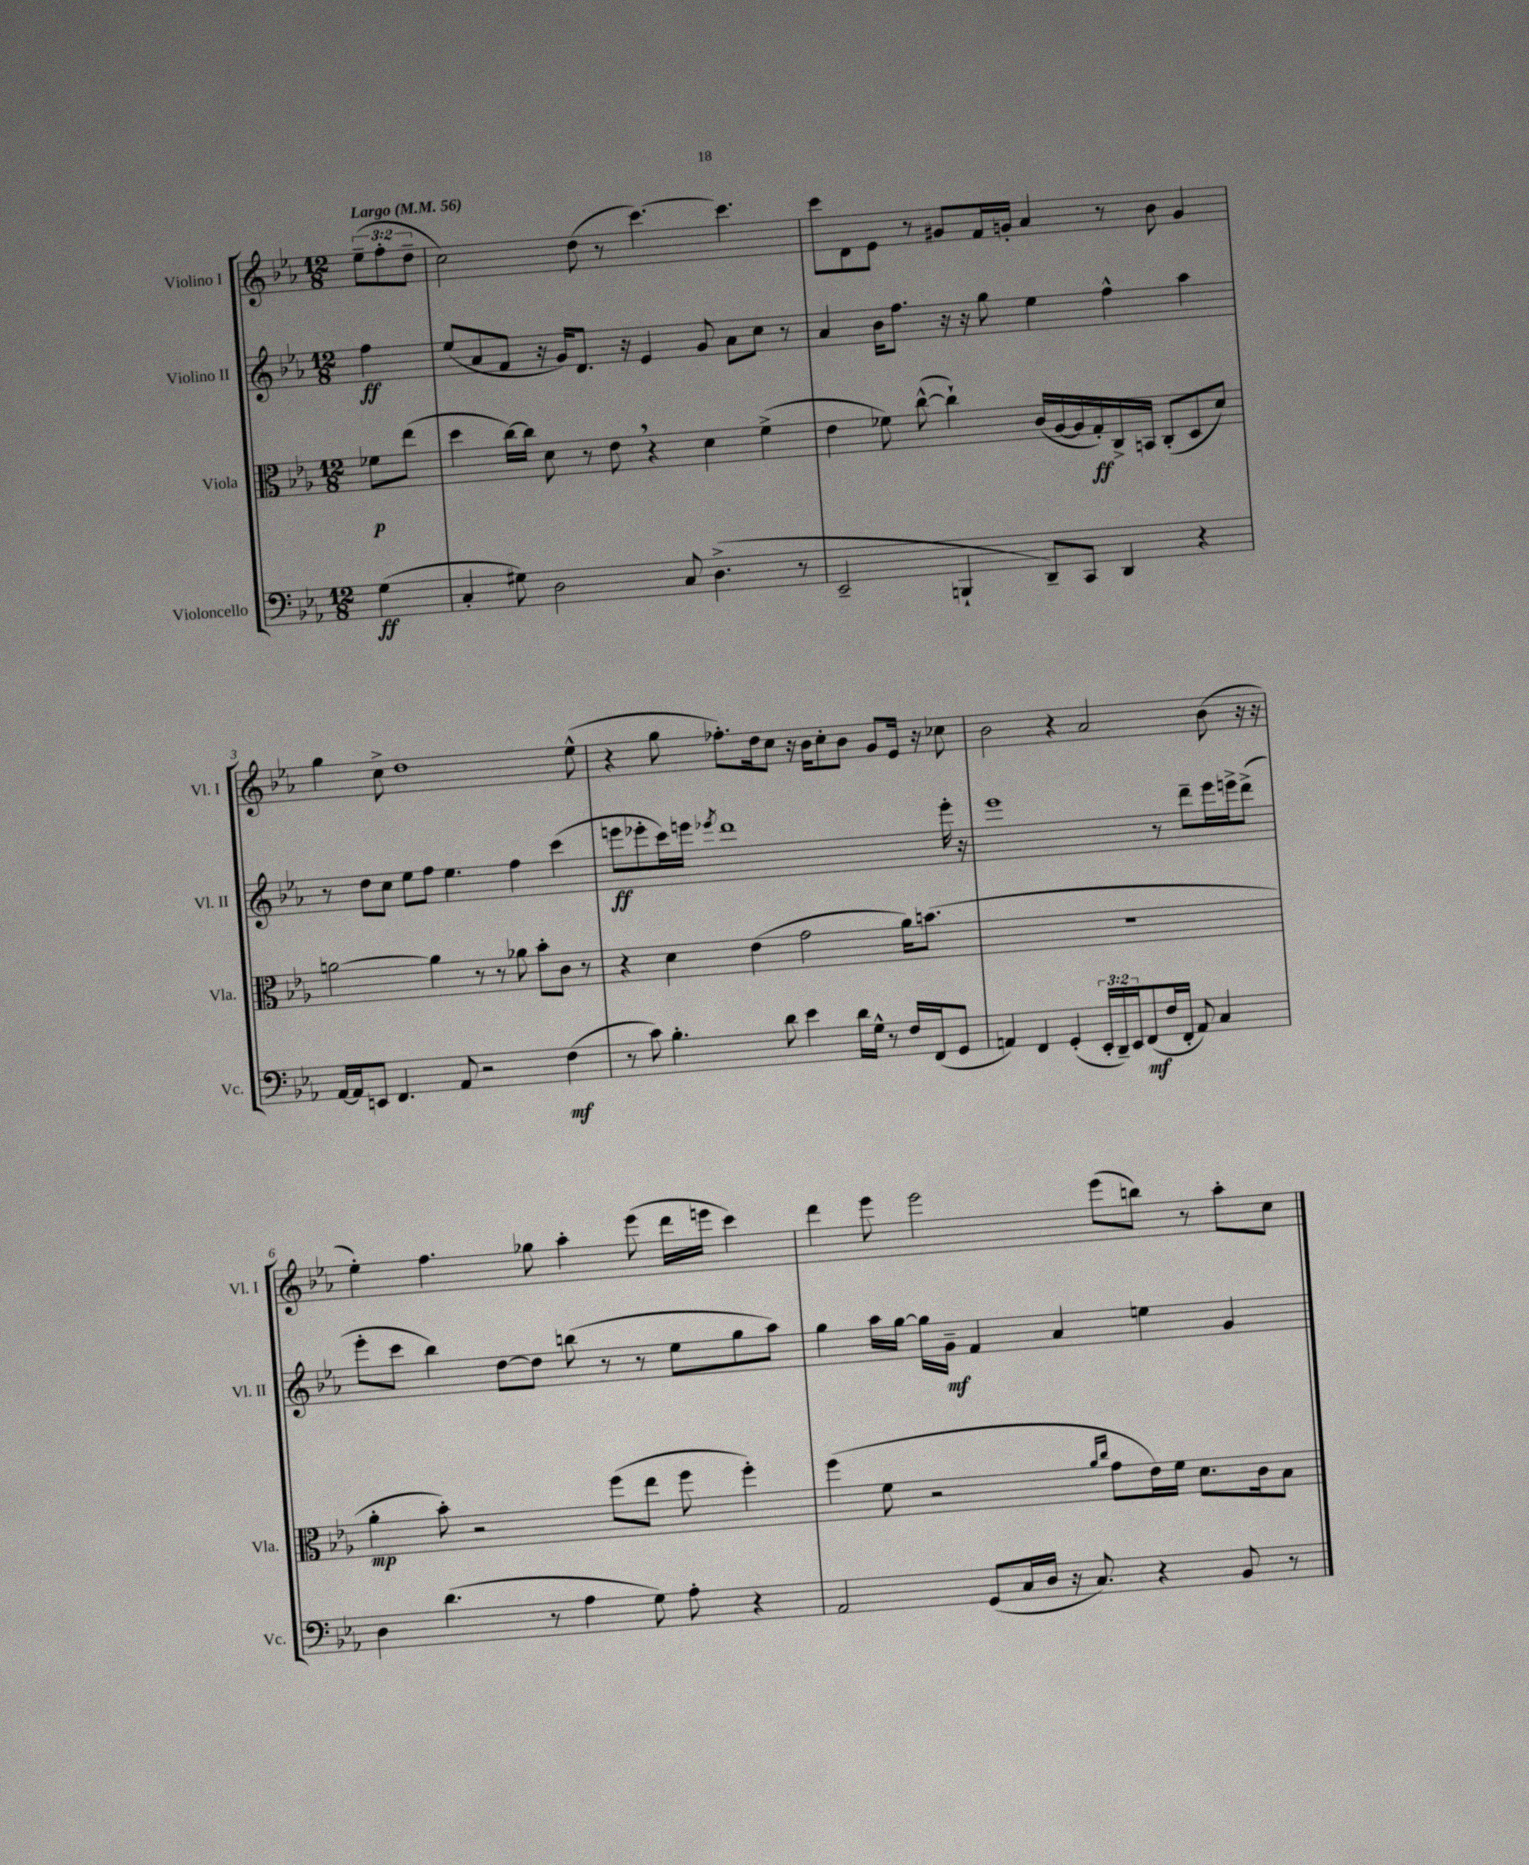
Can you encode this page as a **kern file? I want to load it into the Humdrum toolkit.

**kern	**dynam	**kern	**dynam	**kern	**dynam	**kern
*part4	*part4	*part3	*part3	*part2	*part2	*part1
*staff4	*staff4	*staff3	*staff3	*staff2	*staff2	*staff1
*I"Violoncello	*	*I"Viola	*	*I"Violino II	*	*I"Violino I
*I'Vc.	*	*I'Vla.	*	*I'Vl. II	*	*I'Vl. I
*clefF4	*	*clefC3	*	*clefG2	*	*clefG2
*k[b-e-a-]	*	*k[b-e-a-]	*	*k[b-e-a-]	*	*k[b-e-a-]
*M12/8	*	*M12/8	*	*M12/8	*	*M12/8
*MM56	*	*MM56	*	*MM56	*	*MM56
=	=	=	=	=	=	=
!	!	!	!	!	!	!LO:TX:a:B:t=Largo
(4G\	ff	8f-X\L	p	4ff\	ff	(12ee-~\L
.	.	.	.	.	.	12ff'\
.	.	(8ee-\J	.	.	.	.
.	.	.	.	.	.	12dd~\J
=1	=1	=1	=1	=1	=1	=1
4C'/	.	4dd\	.	(8ee-/L	.	2cc\)
.	.	.	.	8a-/	.	.
8G#X\)	.	[16cc\LL)	.	8f/J	.	.
.	.	16cc\JJ]	.	.	.	.
2D\	.	8d\	.	16r	.	.
.	.	.	.	16g/KL)	.	.
.	.	8r	.	8.d/J	.	(8dd\
.	.	8e-,\	.	.	.	8r
.	.	.	.	16r	.	.
.	.	4r	.	4e-/	.	[4.ccc\)
8C/	.	.	.	.	.	.
(4.D^\	.	4d\	.	8g/	.	.
.	.	.	.	8a-\L	.	4.ccc\]
.	.	(4f^\	.	8cc\J	.	.
8r	.	.	.	8r	.	.
=2	=2	=2	=2	=2	=2	=2
2EE-~/	.	4e-\	.	4a-/	.	8ccc\L
.	.	.	.	.	.	8d\
.	.	8f-X\)	.	16b-\KL	.	8e-\J
.	.	.	.	8.ff\J	.	.
.	.	([8cc^^\	.	.	.	8r
4BBBn`/	.	4cc`\])	.	16r	.	8g#X/L
.	.	.	.	16r	.	.
.	.	.	.	8gg\	.	16f/L
.	.	.	.	.	.	16gn'/JJ
8DD~/L)	.	(16c/LL	.	4ee-\	.	4a-/
.	.	[16A-/	.	.	.	.
8CC/J	.	16A-/]	.	.	.	.
.	.	16G'/)	ff	.	.	.
4DD/	.	16C^/	.	4ff^^\	.	8r
.	.	16BBn/JJ	.	.	.	.
.	.	(8C'/L	.	.	.	8b-\
4r	.	8D/	.	4aa-\	.	4g/
.	.	8d/J)	.	.	.	.
!!LO:LB:g=z
=3	=3	=3	=3	=3	=3	=3
[16AA-/LL	.	[2an\	.	8r	.	4gg\
16AA-/J]	.	.	.	.	.	.
8EEn/J	.	.	.	8dd\L	.	.
4.FF/	.	.	.	8cc\J	.	8cc^\
.	.	.	.	8ee-\L	.	1dd
.	.	4a\]	.	8ff\J	.	.
8AA-/	.	.	.	4.ee-\	.	.
2r	.	8r	.	.	.	.
.	.	8r	.	.	.	.
.	.	8a-X\	.	4ff\	.	.
.	.	8b-'\L	.	.	.	.
(4F\	mf	8c\J	.	(4ccc\	.	.
.	.	8r	.	.	.	(8ee-^^\
=4	=4	=4	=4	=4	=4	=4
8r	.	4r	.	8eeen\L	ff	4r
8c\)	.	.	.	8eee-X'\	.	.
4.B-'\	.	4d\	.	16ccc\L)	.	8gg\
.	.	.	.	16eeen\JJ	.	.
.	.	.	.	8qeee-X/	.	.
.	.	.	.	1ddd	.	8.ff-X'\L)
.	.	(4e-\	.	.	.	.
.	.	.	.	.	.	16dd\k
8d\	.	.	.	.	.	8cc\J
4e-\	.	2g\	.	.	.	16r
.	.	.	.	.	.	16b-\KL
.	.	.	.	.	.	8cc'\
16d\LL	.	.	.	.	.	8b-\J
16G^^\JJ	.	.	.	.	.	.
8r	.	.	.	.	.	8g/L
16F/LL	.	16a-\KL)	.	.	.	16e-/Jk
(16FF/J	.	(8.bn\J	.	.	.	16r
8GG/J	.	.	.	16eee-'\	.	8cc-X\
.	.	.	.	16r	.	.
=5	=5	=5	=5	=5	=5	=5
4AAn/)	.	1.r	.	1eee-	.	2b-\
4FF/	.	.	.	.	.	.
(4GG'/	.	.	.	.	.	4r
24EE-'/LL	.	.	.	.	.	2a-/
24DD~/)	.	.	.	.	.	.
24EE-/J	.	.	.	.	.	.
(8FF/	mf	.	.	.	.	.
16F/L	.	.	.	8r	.	.
16FF'/JJ	.	.	.	.	.	.
8AA/)	.	.	.	8ddd~\L	.	.
4C/	.	.	.	16eee-\L	.	(8b-\
.	.	.	.	16eeen^\J	.	.
.	.	.	.	(8ddd^\J	.	16r
.	.	.	.	.	.	16r
!!LO:LB:g=z
=6	=6	=6	=6	=6	=6	=6
4D\	.	4a-'\	mp	8eee-'\L	.	4ee-'\)
.	.	.	.	8ccc\J	.	.
(4.d\	.	8b-'\)	.	4bb-\)	.	4.ff\
.	.	2r	.	.	.	.
.	.	.	.	[8dd\L	.	.
8r	.	.	.	8dd\J]	.	8gg-X\
4A-\	.	.	.	(8bbn\	.	4aa-'\
.	.	(8ff\L	.	8r	.	.
8G\)	.	8ee-\J	.	8r	.	(8eee-\
8A-'\	.	8ff\	.	8ee-\L	.	16ddd\LL
.	.	.	.	.	.	16eeen\JJ
4r	.	4ff'\)	.	8gg\	.	4ccc\)
.	.	.	.	8aa-\J)	.	.
=7	=7	=7	=7	=7	=7	=7
2AA-/	.	(4ff\	.	4gg\	.	4ddd\
.	.	8f\	.	16aa-\LL	.	8eee-\
.	.	.	.	[16gg\JJ	.	.
.	.	2r	.	16gg\LL]	.	2eee-\
.	.	.	.	16g~\JJ	mf	.
(8GG/L	.	.	.	4f/	.	.
16C/L	.	.	.	.	.	.
16D/JJ	.	.	.	.	.	.
16r	.	.	.	4a-/	.	.
8.C/)	.	.	.	.	.	.
.	.	16qqa-/LL	.	.	.	.
.	.	16qqcc/JJ	.	.	.	.
.	.	8g\L	.	.	.	(8eee-\L
4r	.	16e-\L)	.	4een\	.	8bbn\J)
.	.	16f\JJ	.	.	.	.
.	.	8.d\L	.	.	.	8r
8BB-/	.	.	.	4g/	.	8aa-'\L
.	.	16c\k	.	.	.	.
8r	.	8B-\J	.	.	.	8cc\J
==	==	==	==	==	==	==
*-	*-	*-	*-	*-	*-	*-
